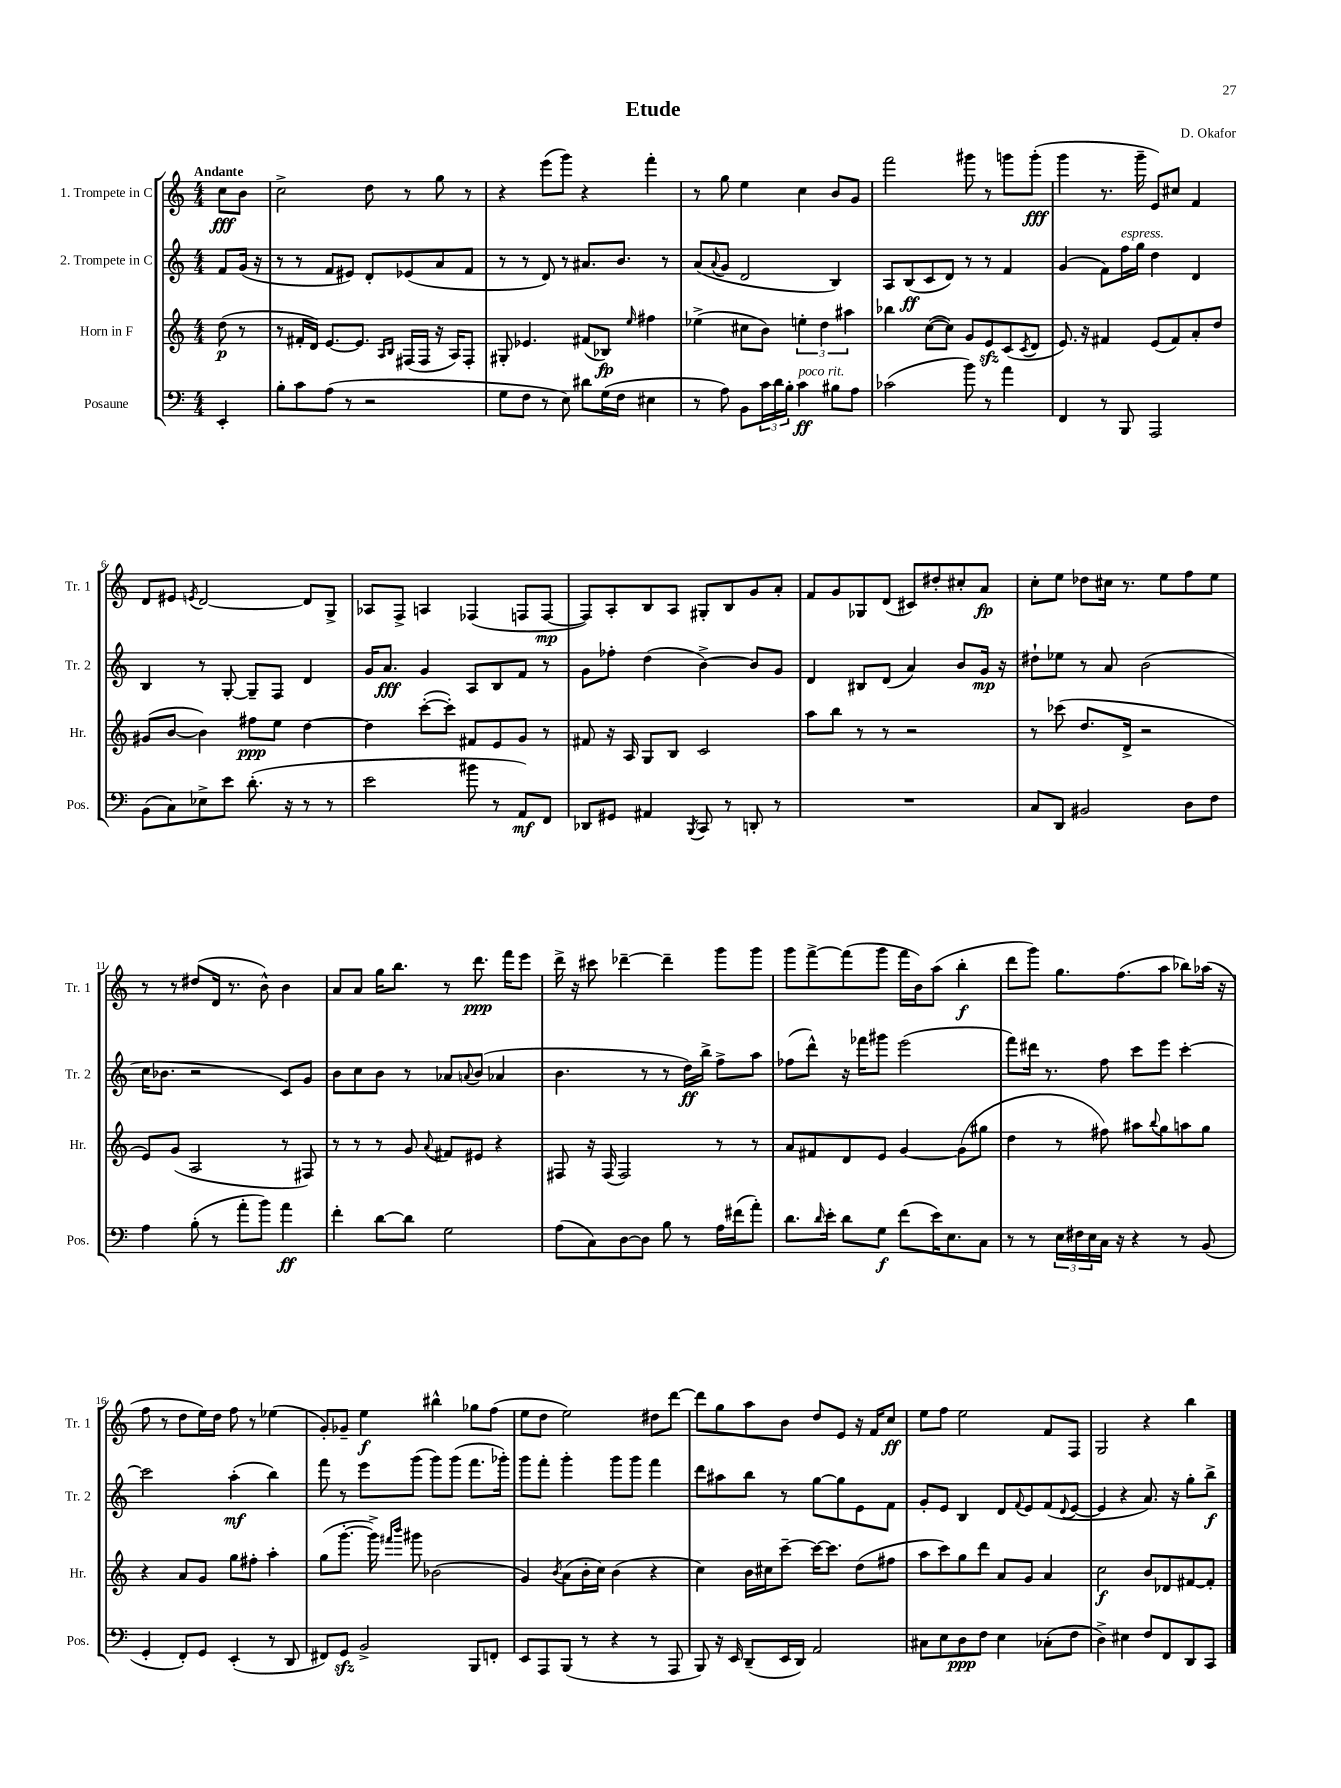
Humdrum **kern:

**kern	**dynam	**kern	**dynam	**kern	**dynam	**kern	**dynam
*part4	*part4	*part3	*part3	*part2	*part2	*part1	*part1
*staff4	*staff4	*staff3	*staff3	*staff2	*staff2	*staff1	*staff1
*I"Posaune	*	*I"Horn in F	*	*I"2. Trompete in C	*	*I"1. Trompete in C	*
*I'Pos.	*	*I'Hr.	*	*I'Tr. 2	*	*I'Tr. 1	*
*clefF4	*	*clefG2	*	*clefG2	*	*clefG2	*
*k[]	*	*k[]	*	*k[]	*	*k[]	*
*M4/4	*	*M4/4	*	*M4/4	*	*M4/4	*
=	=	=	=	=	=	=	=
!	!	!	!	!	!	!LO:TX:a:B:t=Andante	!
4EE'/	.	(8dd\	p	8f/L	.	8cc\L	fff
.	.	8r	.	(16g/Jk	.	8b\J	.
.	.	.	.	16r	.	.	.
=1	=1	=1	=1	=1	=1	=1	=1
8B'\L	.	8r	.	8r	.	2cc^\	.
8c\	.	16f#X'/LL	.	8r	.	.	.
.	.	16d/JJ)	.	.	.	.	.
(8A\J	.	[8.e/L	.	8f/L	.	.	.
8r	.	.	.	8e#X/J)	.	.	.
.	.	8.e/J]	.	.	.	.	.
2r	.	.	.	8d'/L	.	8dd\	.
.	.	16qqA/LL	.	.	.	.	.
.	.	16qqB/JJ	.	.	.	.	.
.	.	(16F#X/LL	.	(8e-X/	.	8r	.
.	.	16F#/JJ	.	.	.	.	.
.	.	16r	.	8a/	.	8gg\	.
.	.	16A/KL)	.	.	.	.	.
.	.	8F#'/J	.	8f/J	.	8r	.
=2	=2	=2	=2	=2	=2	=2	=2
8G\L	.	8G#X'/	.	8r	.	4r	.
8F\J	.	4.e-X/	.	8r	.	.	.
8r	.	.	.	8d/)	.	(8eee\L	.
8E\)	.	.	.	8r	.	8ggg\J)	.
8d#X\L	.	(8f#X/L	.	8.a#X/L	.	4r	.
(16G\L	.	8B-X/J)	fp	.	.	.	.
16F\JJ	.	.	.	8.b/J	.	.	.
.	.	16qqee/	.	.	.	.	.
4E#X\	.	4ff#X\	.	.	.	4fff'\	.
.	.	.	.	8r	.	.	.
=3	=3	=3	=3	=3	=3	=3	=3
8r	.	(4ee-X^\	.	(8a/L	.	8r	.
.	.	.	.	8qqa/	.	.	.
8A\)	.	.	.	8g/J	.	8gg\	.
8BB\L	.	8cc#X\L	.	2d/	.	4ee\	.
24c\L	.	8b\J)	.	.	.	.	.
24d\	.	.	.	.	.	.	.
24B'\JJ	.	.	.	.	.	.	.
!LO:TX:a:i:t=poco rit.	!	!	!	!	!	!	!
4c\	ff	6een'\	.	.	.	4cc\	.
.	.	6dd\	.	.	.	.	.
8B#X\L	.	.	.	4B/)	.	8b/L	.
.	.	6aa#X\	.	.	.	.	.
8A\J	.	.	.	.	.	8g/J	.
=4	=4	=4	=4	=4	=4	=4	=4
(2c-X\	.	4bb-X\	.	8A/L	.	2fff\	.
.	.	.	.	(8B/	ff	.	.
.	.	([8cc\L	.	8c/	.	.	.
.	.	8cc\J])	.	8d/J)	.	.	.
8b\)	.	8g/L	.	8r	.	8ggg#X\	.
8r	.	8ezz/	.	8r	.	8r	.
4a\	.	(8c/	.	4f/	.	8gggn\L	.
.	.	8qc/	.	.	.	.	.
.	.	8d/J	.	.	.	(8ggg'\J	fff
=5	=5	=5	=5	=5	=5	=5	=5
4FF/	.	8.e/)	.	(4g/	.	4ggg\	.
.	.	16r	.	.	.	.	.
8r	.	4f#X/	.	8f\L)	.	8.r	.
!	!	!	!	!LO:TX:a:i:t=espress.	!	!	!
8BBB/	.	.	.	16ff\L	.	.	.
.	.	.	.	16gg\JJ	.	16ggg~\	.
2AAA/	.	(8e/L	.	4dd\	.	8e/L)	.
.	.	8f#/)	.	.	.	8cc#X/J	.
.	.	8a'/	.	4d/	.	4f/	.
.	.	8dd/J	.	.	.	.	.
!!LO:LB:g=z
=6	=6	=6	=6	=6	=6	=6	=6
(8BB\L	.	(8g#X/L	.	4B/	.	8d/L	.
8C\)	.	[8b/J	.	.	.	8e#X/J	.
.	.	.	.	.	.	8qen/	.
8E-X^\	.	4b\])	.	8r	.	[2d/	.
8e\J	.	.	.	[8G'/	.	.	.
(8.d'\	.	8ff#X\L	ppp	8G~/L]	.	.	.
.	.	8ee\J	.	8F/J	.	.	.
16r	.	.	.	.	.	.	.
8r	.	[4dd\	.	4d/	.	8d/L]	.
8r	.	.	.	.	.	8G^/J	.
=7	=7	=7	=7	=7	=7	=7	=7
2e\	.	4dd\]	.	16g/KL	.	8A-X/L	.
.	.	.	.	8.a/J	fff	.	.
.	.	.	.	.	.	8F^/J	.
.	.	([8ccc'\L	.	4g/	.	4An/	.
.	.	8ccc'\J])	.	.	.	.	.
8b#X\	.	8f#X/L	.	8A/L	.	(4F-X/	.
8r	.	8e/	.	8B/	.	.	.
8AA/L)	mf	8g/J	.	8f/J	.	8Fn/L	.
8FF/J	.	8r	.	8r	.	[8F/J	mp
=8	=8	=8	=8	=8	=8	=8	=8
8DD-X/L	.	8f#X/	.	8g\L	.	8F/L])	.
8GG#X/J	.	16r	.	8ff-X'\J	.	8A'/	.
.	.	16A/	.	.	.	.	.
4AA#X/	.	8G/L	.	(4dd\	.	8B/	.
.	.	8B/J	.	.	.	8A/J	.
8qBBB/	.	.	.	.	.	.	.
8CC/	.	2c/	.	[4b^\)	.	8G#X'/L	.
8r	.	.	.	.	.	8B/	.
8DDn'/	.	.	.	8b/L]	.	8g/	.
8r	.	.	.	8g/J	.	8a'/J	.
=9	=9	=9	=9	=9	=9	=9	=9
1r	.	8aa\L	.	4d/	.	8f/L	.
.	.	8bb\J	.	.	.	8g/	.
.	.	8r	.	8B#X/L	.	8G-X/	.
.	.	8r	.	(8d/J	.	(8d/J	.
.	.	2r	.	4a/)	.	8c#X/L)	.
.	.	.	.	.	.	8dd#X'/	.
.	.	.	.	8b/L	.	8cc#X'/	.
.	.	.	.	16g/Jk	mp	8a/J	fp
.	.	.	.	16r	.	.	.
=10	=10	=10	=10	=10	=10	=10	=10
8C/L	.	8r	.	8dd#X`\L	.	8cc'\L	.
8DD/J	.	(8ccc-X\	.	8ee-X\J	.	8ee\J	.
2BB#X/	.	8.dd/L	.	8r	.	8dd-X\L	.
.	.	.	.	8a/	.	16cc#X\Jk	.
.	.	16d^/Jk	.	.	.	8.r	.
.	.	2r	.	(2b\	.	.	.
.	.	.	.	.	.	8ee\L	.
8D\L	.	.	.	.	.	8ff\	.
8F\J	.	.	.	.	.	8ee\J	.
!!LO:LB:g=z
=11	=11	=11	=11	=11	=11	=11	=11
4A\	.	8e/L)	.	16cc\KL	.	8r	.
.	.	.	.	8.b-X\J	.	.	.
.	.	(8g/J	.	.	.	8r	.
(8B'\	.	2A/	.	2r	.	(8dd#X/L	.
8r	.	.	.	.	.	16d/Jk	.
.	.	.	.	.	.	8.r	.
8a'\L	.	.	.	.	.	.	.
8b\J)	.	.	.	.	.	8b^^\)	.
4a\	ff	8r	.	8c/L)	.	4b\	.
.	.	8F#X/)	.	8g/J	.	.	.
=12	=12	=12	=12	=12	=12	=12	=12
4f'\	.	8r	.	8b\L	.	8a/L	.
.	.	8r	.	8cc\	.	8a/J	.
[8d\L	.	8r	.	8b\J	.	16gg\KL	.
.	.	.	.	.	.	8.bb\J	.
8d\J]	.	8g/	.	8r	.	.	.
.	.	8qqa/	.	.	.	.	.
2G\	.	8f#X/L	.	8a-X/L	.	8r	.
.	.	.	.	8qqan/	.	.	.
.	.	8e#X/J	.	(8b/J	.	8.ddd\	ppp
.	.	4r	.	4a-X/	.	.	.
.	.	.	.	.	.	16fff\KL	.
.	.	.	.	.	.	8eee\J	.
=13	=13	=13	=13	=13	=13	=13	=13
(8A\L	.	8F#X/	.	4.b\	.	16ddd^\	.
.	.	.	.	.	.	16r	.
8C\)	.	16r	.	.	.	8ccc#X\	.
.	.	(16F#/	.	.	.	.	.
[8D\	.	2F#/)	.	.	.	[4ddd-X~\	.
8D\J]	.	.	.	8r	.	.	.
8B\	.	.	.	8r	.	4ddd-~\]	.
8r	.	.	.	16dd\LL)	ff	.	.
.	.	.	.	16bb^\JJ	.	.	.
16A\LL	.	8r	.	8ff^\L	.	8ggg\L	.
(16f#X\J	.	.	.	.	.	.	.
8a'\J)	.	8r	.	8aa\J	.	8ggg\J	.
=14	=14	=14	=14	=14	=14	=14	=14
8.d\L	.	8a/L	.	(8ff-X\L	.	8ggg\L	.
.	.	8f#X/	.	8ddd^^\J)	.	[8fff^\	.
16qqd/	.	.	.	.	.	.	.
16e'\Jk	.	.	.	.	.	.	.
8d\L	.	8d/	.	16r	.	(8fff\]	.
.	.	.	.	16fff-X\KL	.	.	.
8G\J	f	8e/J	.	8ggg#X\J	.	8ggg\J	.
(8f\L	.	[4g/	.	(2eee\	.	16fff\LL	.
.	.	.	.	.	.	16b\J)	.
16e\K)	.	.	.	.	.	(8aa\J	.
8.E\	.	.	.	.	.	.	.
.	.	(8g\L]	.	.	.	4bb'\	f
8C\J	.	8gg#X\J	.	.	.	.	.
=15	=15	=15	=15	=15	=15	=15	=15
8r	.	4dd\	.	8fff\L)	.	8ddd\L	.
8r	.	.	.	16ddd#X\Jk	.	8ggg\J)	.
.	.	.	.	8.r	.	.	.
24E\LL	.	8r	.	.	.	8.gg\L	.
24F#X\	.	.	.	.	.	.	.
24E\	.	.	.	.	.	.	.
16C\JJ	.	8ff#X\)	.	8ff\	.	.	.
16r	.	.	.	.	.	(8.ff\	.
4r	.	8aa#X\L	.	8ccc\L	.	.	.
.	.	8qqbb/	.	.	.	.	.
.	.	8gg\	.	8eee\J	.	8aa\J	.
8r	.	8aan\	.	[4ccc'\	.	8bb-X\L)	.
(8BB/	.	8gg\J	.	.	.	(16aa-X\Jk	.
.	.	.	.	.	.	16r	.
!!LO:LB:g=z
=16	=16	=16	=16	=16	=16	=16	=16
4GG'/	.	4r	.	2ccc\]	.	8ff\	.
.	.	.	.	.	.	8r	.
8FF'/L)	.	8a/L	.	.	.	8dd\L	.
8GG/J	.	8g/J	.	.	.	16ee\L)	.
.	.	.	.	.	.	16dd\JJ	.
(4EE'/	.	8gg\L	.	(4aa'\	mf	8ff\	.
.	.	8ff#X'\J	.	.	.	8r	.
8r	.	4aa'\	.	4bb\)	.	(4ee-X\	.
8DD/	.	.	.	.	.	.	.
=17	=17	=17	=17	=17	=17	=17	=17
8FF#X/L)	.	(8gg\L	.	8fff\	.	8g'/L)	.
8GGzz/J	.	[8.ggg'\J	.	8r	.	8g-X~/J	.
2BB^/	.	.	.	8eee\L	.	4ee\	f
.	.	16ggg^\])	.	.	.	.	.
.	.	16qqfff#X/LL	.	.	.	.	.
.	.	16qqbbb/JJ	.	.	.	.	.
.	.	8ggg#X\	.	(8ggg\J	.	.	.
.	.	(2b-X\	.	8ggg\L)	.	4bb#X^^\	.
.	.	.	.	(8ggg\J	.	.	.
8BBB/L	.	.	.	8.fff\L	.	8gg-X\L	.
8FFn'/J	.	.	.	.	.	(8ff\J	.
.	.	.	.	16ggg-X'\Jk)	.	.	.
=18	=18	=18	=18	=18	=18	=18	=18
8EE/L	.	4g/)	.	8ggg\L	.	8ee\L	.
8AAA/	.	.	.	8fff'\J	.	8dd\J	.
.	.	8qb/	.	.	.	.	.
(8BBB/J	.	(8a\L	.	4ggg'\	.	2ee\)	.
8r	.	16b'\L	.	.	.	.	.
.	.	16cc\JJ)	.	.	.	.	.
4r	.	(4b\	.	8ggg\L	.	.	.
.	.	.	.	8ggg\J	.	.	.
8r	.	4r	.	4fff\	.	8dd#X\L	.
8AAA/	.	.	.	.	.	[8ddd\J	.
=19	=19	=19	=19	=19	=19	=19	=19
8BBB/)	.	4cc\)	.	8ddd\L	.	8ddd\L]	.
16r	.	.	.	8aa#X\	.	8gg\	.
16EE/	.	.	.	.	.	.	.
(8DD~/L	.	16b\LL	.	8bb\J	.	8aa\	.
.	.	16cc#X\J	.	.	.	.	.
16EE/L	.	[8ccc~\J	.	8r	.	8b\J	.
16DD/JJ)	.	.	.	.	.	.	.
2AA/	.	16ccc\KL_	.	[8gg\L	.	8dd/L	.
.	.	8.ccc\J]	.	.	.	.	.
.	.	.	.	8gg\]	.	8e/J	.
.	.	(8dd\L	.	8e\	.	16r	.
.	.	.	.	.	.	16f/KL	.
.	.	8ff#X\J	.	8f\J	.	8cc/J	ff
=20	=20	=20	=20	=20	=20	=20	=20
8C#X\L	.	8aa\L	.	8g'/L	.	8ee\L	.
8E\	.	8ccc\)	.	8e/J	.	8ff\J	.
8D\	ppp	8gg\	.	4B/	.	2ee\	.
8F\J	.	8ddd\J	.	.	.	.	.
4E\	.	8a/L	.	8d/L	.	.	.
.	.	.	.	8qqf/	.	.	.
.	.	8g/J	.	8e/	.	.	.
(8C-X'\L	.	4a/	.	(8f/	.	8f/L	.
.	.	.	.	8qqd/	.	.	.
8F\J	.	.	.	[8e/J	.	8F/J	.
=21	=21	=21	=21	=21	=21	=21	=21
4D^\)	.	2cc\	f	4e/]	.	2G/	.
4E#X\	.	.	.	4r	.	.	.
8F/L	.	8b/L	.	8.a/)	.	4r	.
8FF/	.	8d-X/	.	.	.	.	.
.	.	.	.	16r	.	.	.
8DD/	.	[8f#X/	.	8gg'\L	.	4bb\	.
8CC/J	.	8f#'/J]	.	8bb^\J	f	.	.
==	==	==	==	==	==	==	==
*-	*-	*-	*-	*-	*-	*-	*-
